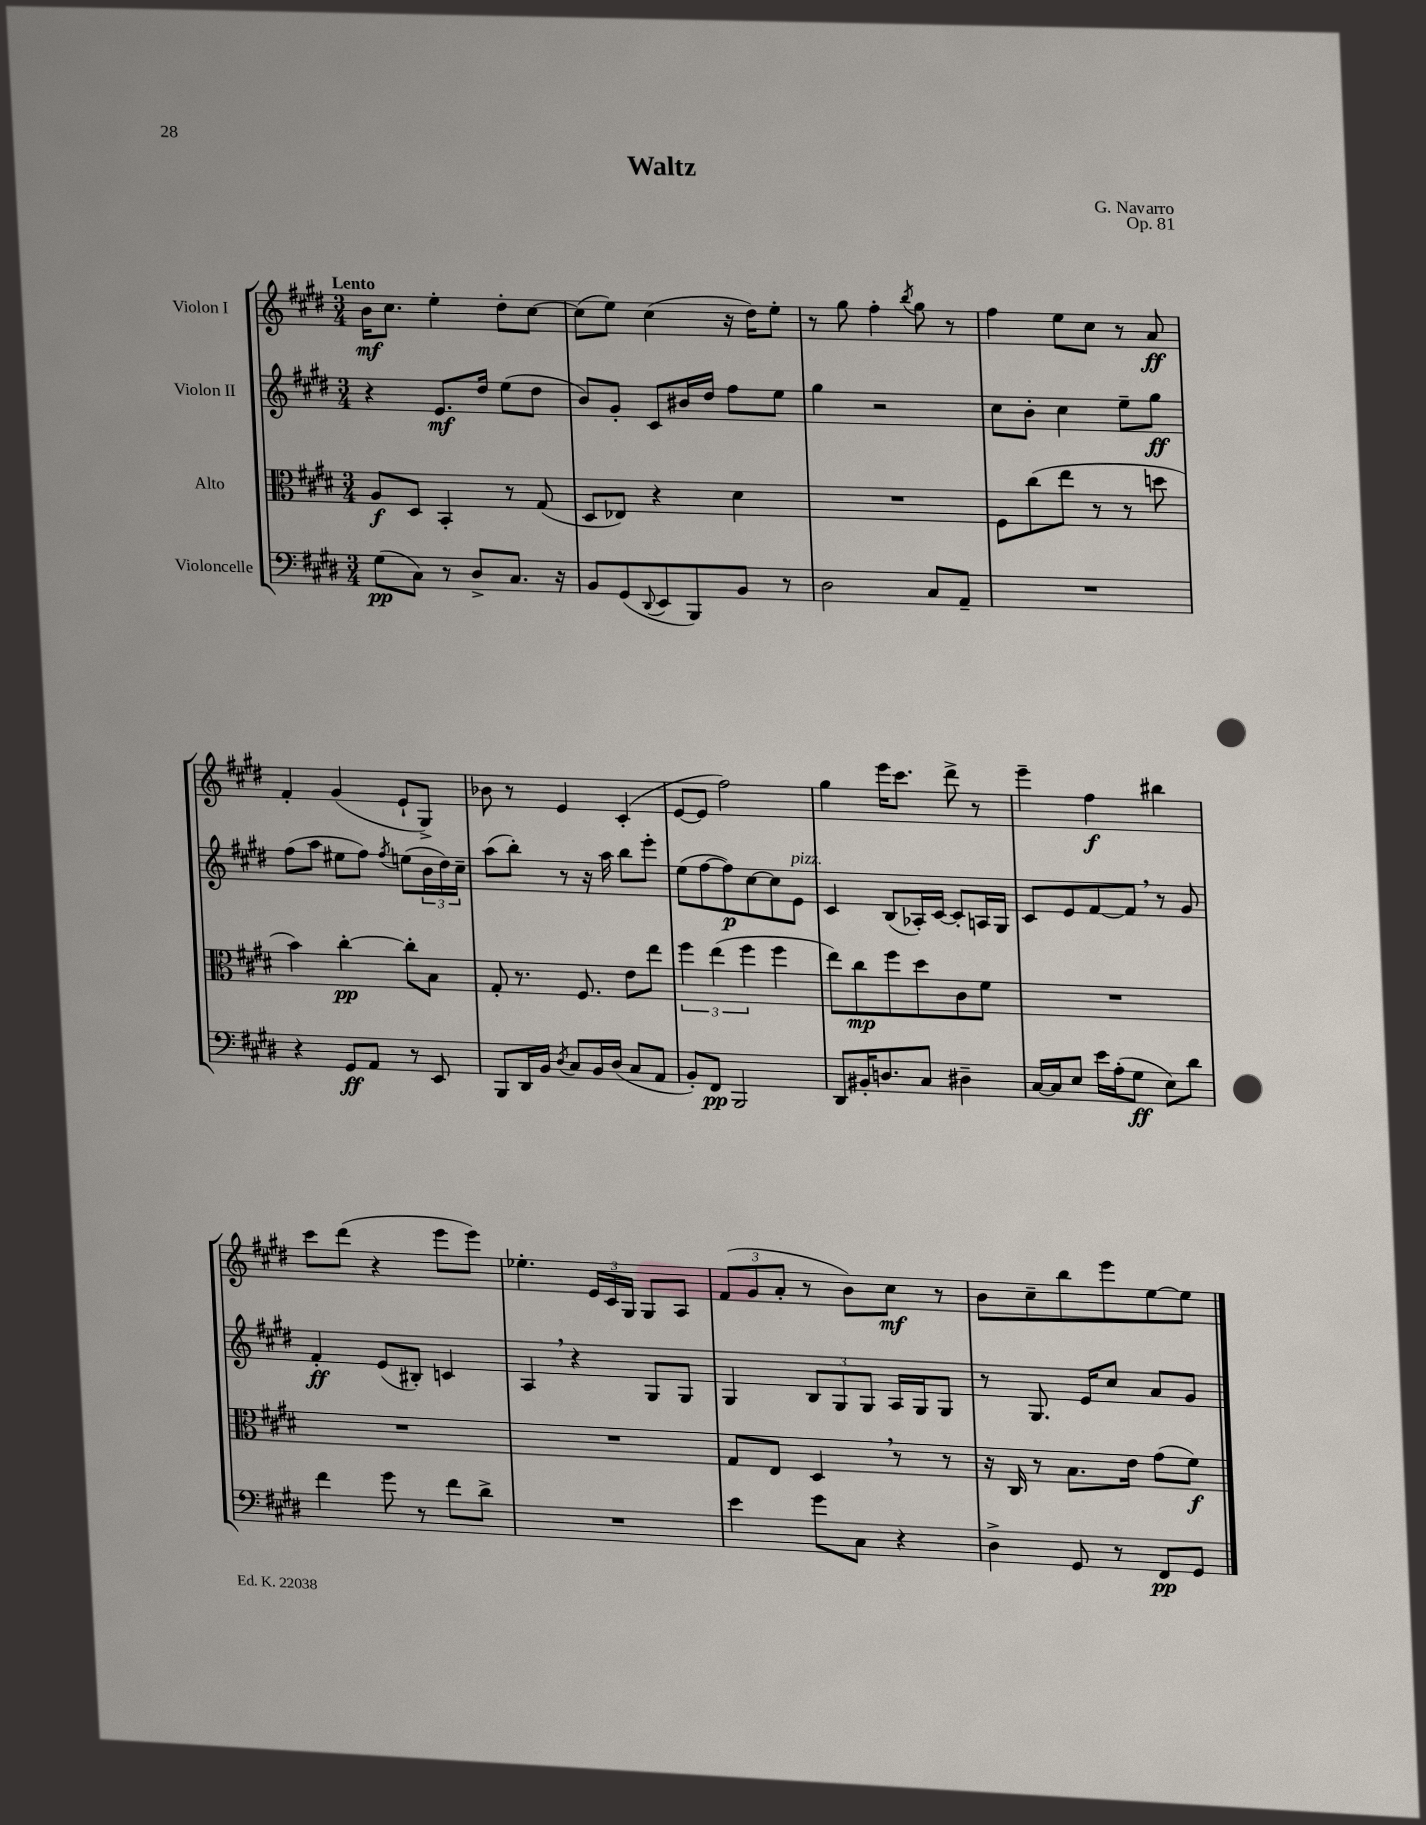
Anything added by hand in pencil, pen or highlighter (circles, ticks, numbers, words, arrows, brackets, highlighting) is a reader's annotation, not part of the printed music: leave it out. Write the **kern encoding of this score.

**kern	**kern	**kern	**kern
*staff4	*staff3	*staff2	*staff1
*clefF4	*clefC3	*clefG2	*clefG2
*k[f#c#g#d#]	*k[f#c#g#d#]	*k[f#c#g#d#]	*k[f#c#g#d#]
*M3/4	*M3/4	*M3/4	*M3/4
(8G#	8A	4r	16b
.	.	.	8.cc#
8C#)	8D#	.	.
8r	4BB'	8.e	4ee'
8D#^	.	.	.
.	.	16dd#	.
8.C#	8r	(8ee	8dd#'
.	(8G#	8dd#	[8cc#
16r	.	.	.
=	=	=	=
8BB	8D#	8b)	(8cc#]
(8GG#	8E-)	8g#'	8ee)
8qqDD#	.	.	.
8EE	4r	8c#	(4cc#
8BBB)	.	16b#	.
.	.	16dd#	.
8BB	4d#	8ff#	16r
.	.	.	16dd#)
8r	.	8ee	8ee'
=	=	=	=
2D#	2.r	4gg#	8r
.	.	.	8gg#
.	.	2r	4ff#'
.	.	.	8qbb
8C#	.	.	8gg#
8AA~	.	.	8r
=	=	=	=
2.r	8F#	8cc#	4ff#
.	(8cc#	8b'	.
.	8ee	4cc#	8ee
.	8r	.	8cc#
.	8r	8ee~	8r
.	8dd	8gg#	8a
=	=	=	=
4r	4b)	(8ff#	4f#'
.	.	8aa	.
8GG#	[4cc#'	8ee#	(4g#
8AA	.	8ff#)	.
.	.	8qff#	.
8r	8cc#']	(8ee	8e`
8EE	8B	24b	8G#^)
.	.	24dd#)	.
.	.	24cc#~	.
=	=	=	=
8BBB	8G#'	(8aa	8b-
16DD#	8.r	8bb')	8r
16BB	.	.	.
8qD#	.	.	.
8C#	.	8r	4e
.	8.F#	.	.
16BB	.	16r	.
(16D#	.	16aa	.
8C#	8e	8bb	(4c#'
8AA	8ee	8eee'	.
=	=	=	=
8BB')	6ff#	(8ee	[8e
8FF#	.	[8ff#	8e]
.	(6ee	.	.
2BBB	.	8ff#])	2ff#)
.	6ff#	.	.
.	.	[8cc#	.
.	4ff#	8cc#]	.
.	.	8e	.
=	=	=	=
8DD#	8ee)	4c#	4gg#
16BB#'	8cc#	.	.
8.D	.	.	.
.	8ff#	(8B	16eee
.	.	.	8.ccc#
8C#	8dd#	16A-')	.
.	.	[16c#	.
4D#~	8c#	8c#']	8ddd#^
.	8f#	16A	8r
.	.	16G#	.
=	=	=	=
[16C#	2.r	8c#	4eee~
16C#]	.	.	.
8E	.	8e	.
16e	.	[8f#	4ff#
(16A'	.	.	.
8G#	.	8f#]	.
8E)	.	8r	4bb#
8d#	.	8g#	.
=	=	=	=
4f#	2.r	4f#'	8ccc#
.	.	.	(8ddd#
8g#	.	(8e	4r
8r	.	8B#')	.
8f#	.	4c	8eee
8d#^	.	.	8eee)
=	=	=	=
2.r	2.r	4A	4.ee-'
.	.	4r	.
.	.	.	24e
.	.	.	24c#
.	.	.	24G#
.	.	8G#	8G#
.	.	8G#	8A
=	=	=	=
4e	8G#	4G#	(12f#
.	.	.	12g#
.	8E	.	.
.	.	.	12a'
8g#	4D#	12B	8r
.	.	12G#	.
8C#	.	.	8b)
.	.	12G#	.
4r	8r	16A	8cc#
.	.	16G#	.
.	8r	8G#	8r
=	=	=	=
4D#^	16r	8r	8b
.	16C#	.	.
.	8r	8.G#	8cc#~
8GG#	8.B	.	8bb
.	.	16e	.
8r	.	8cc#	8eee
.	16e	.	.
8FF#	(8g#	8a	[8ee
8GG#	8f#)	8g#	8ee]
==	==	==	==
*-	*-	*-	*-
